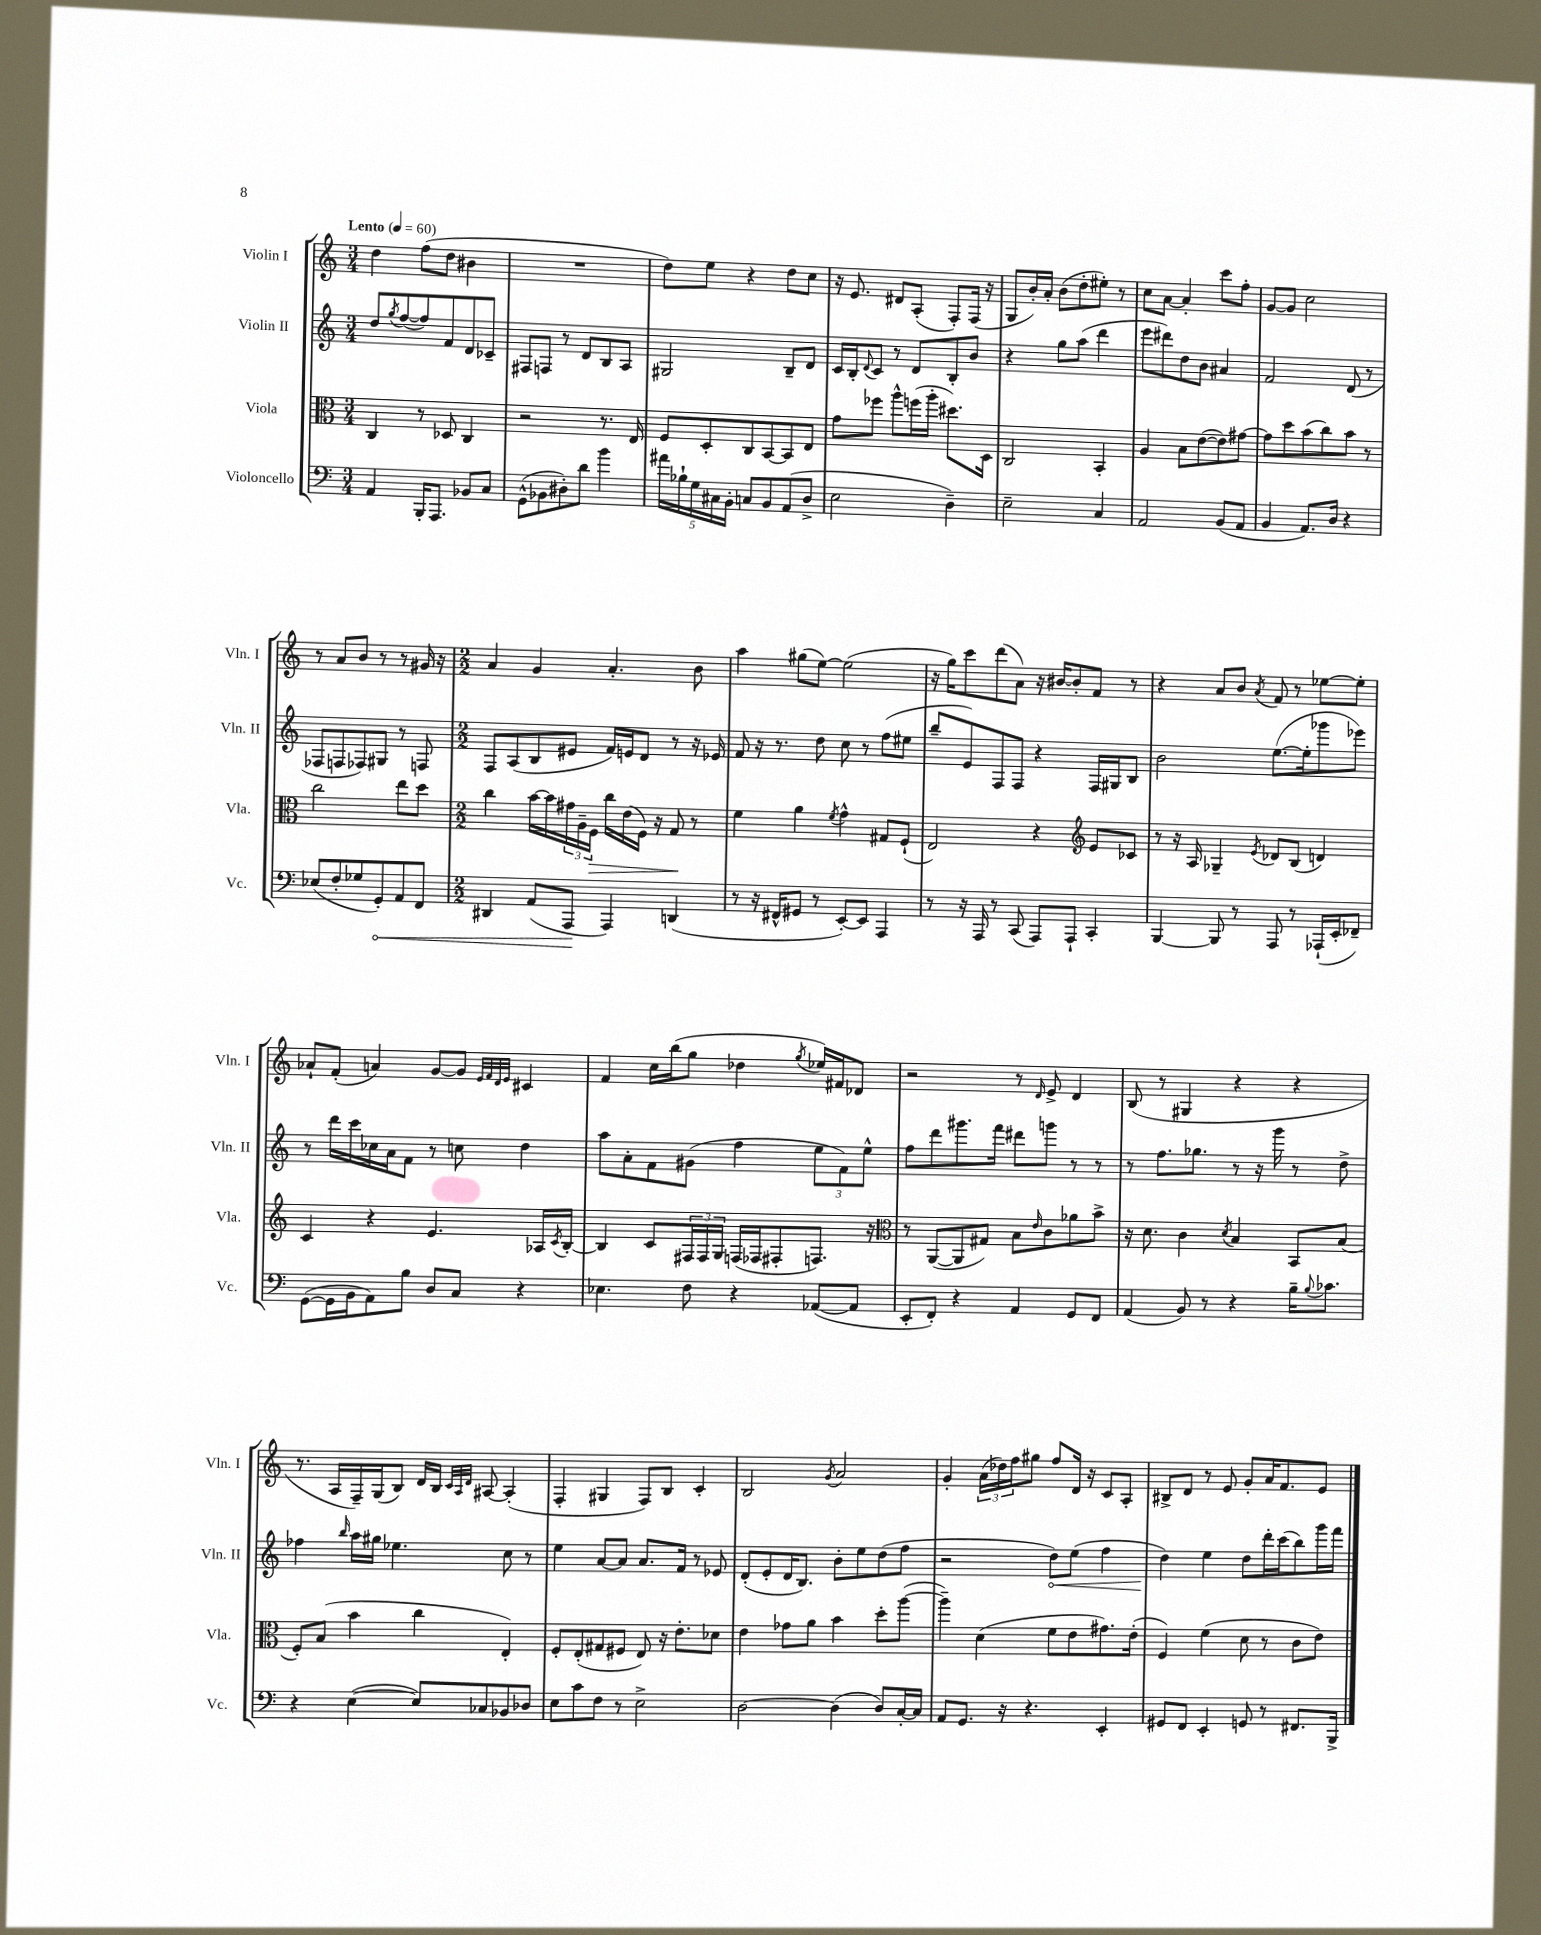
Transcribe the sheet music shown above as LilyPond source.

<<
\new StaffGroup <<
\new Staff = "s0" \with { instrumentName = "Violin I" shortInstrumentName = "Vln. I" } {
    \clef treble \key c \major \numericTimeSignature \time 3/4 \tempo "Lento" 4 = 60
    d''4 f''8( d''8 bis'4 |
    R2. |
    d''8) e''8 r4 d''8 c''8 |
    r16 e'8. dis'8 a8-.( f8-.) f16( r16 |
    g8 b'16-.) a'16-. b'8( d''8-. eis''8-.) r8 |
    c''8 a'8~ a'4-. c'''8 f''8-. |
    g'8~ g'8 c''2 |
    r8 a'8 b'8 r8 r8 gis'16 r16 |
    \numericTimeSignature \time 2/2 a'4 g'4 a'4.-. b'8 |
    a''4 gis''8( e''8~) e''2( |
    r16 g''16) c'''8 d'''8( a'8) r16 bis'16~ bis'8-. f'8 r8 |
    r4 a'8 b'8 \acciaccatura { a'8 } f'8 r8 ees''8~ ees''8-. |
    aes'8-! f'8-.( a'4) g'8~ g'8 \grace { e'32 f'32 d'32 e'32 } cis'4 |
    f'4 c''16 b''16( g''8 des''4 \acciaccatura { g''8 } ees''16) fis'16 des'8 |
    r2 r8 \grace { d'16 } e'8-> d'4 |
    b8( r8 gis4 r4 r4 |
    r8. a16 f16--) g16( b8) d'16 b16 \grace { c'32 a32 d'32 } ais8~ ais4-.( |
    f4-. gis4 f8) b8 c'4-. |
    b2 \acciaccatura { g'8 } a'2 |
    g'4-. \tuplet 3/2 { a'16( des''16) f''16 } gis''8 f''8 d'16 r16 c'8 a8-. |
    bis8-> d'8 r8 e'8 g'8-. a'16 f'8. e'8 \bar "|." |
}
\new Staff = "s1" \with { instrumentName = "Violin II" shortInstrumentName = "Vln. II" } {
    \clef treble \key c \major \numericTimeSignature \time 3/4
    d''8 \acciaccatura { g''8 } f''8~( f''8) f'8 d'8 ces'8-- |
    fis8 f8 r8 d'8 b8 a8 |
    gis2 b8-- d'8 |
    c'16 b16-. \appoggiatura { d'8 } c'8 r8 d'8 b8-. b'8 |
    r4 g''8 a''8( d'''4 |
    e'''8 dis'''8) d''8 b'8 ais'4 |
    f'2 d'8( r8 |
    fes8 f8 fes8) gis8 r8 f8 |
    \numericTimeSignature \time 2/2 f8 a8( b8 eis'8 f'16) e'16 d'8 r8 r16 ees'16 |
    f'8 r16 r8. d''8 c''8 r8 f''8( eis''8 |
    b''8-- e'8) f8 f8 r4 f16 gis16 b8 |
    b'2 e''8.~( e''16-. ges'''8 ees'''8) |
    r8 d'''16 c'''16 ces''16 a'16 f'8 r8 c''8 d''4 |
    a''8 a'8-. f'8 gis'8( f''4 \tuplet 3/2 { e''8 f'8) e''8-^ } |
    f''8 d'''8 gis'''8. f'''16 dis'''8 g'''8 r8 r8 |
    r8 f''8. ges''8. r8 r16 g'''16 r8 d''8-> |
    fes''4 \grace { b''16 } a''16 gis''16 ees''4. c''8 r8 |
    e''4 a'8~ a'8 a'8. f'16 r8 ees'8 |
    d'8-.( e'8-. d'16 b8.) b'8-. e''8 d''8( f''8 |
    r2 \once \override Hairpin.circled-tip = ##t d''8\<) e''8( f''4 |
    d''4\!) e''4 d''8 d'''16-. c'''16( b''8) g'''16 f'''16 \bar "|." |
}
\new Staff = "s2" \with { instrumentName = "Viola" shortInstrumentName = "Vla." } {
    \clef alto \key c \major \numericTimeSignature \time 3/4
    c4 r8 des8 c4 |
    r2 r8. e16 |
    f8 d8-. c8 b,8~ b,8 e8 |
    g'8 fes''8 a''8-^ f''16( a''16-. dis''8.) d16 |
    c2 b,4-. |
    a4 b8 e'8~( e'8) gis'8~ |
    gis'8 d''8 b'8( c''8) b'8 r8 |
    c''2 e''8 d''8 |
    \numericTimeSignature \time 2/2 c''4 b'16~ b'16 \tuplet 3/2 { gis'16 a16-- f16\> } c''16 e'16( f16) r16 g8\! r8 |
    f'4 a'4 \acciaccatura { f'8 } g'4-^ gis8 f8-!( |
    e2) r4 \clef treble e'8 ces'8 |
    r8 r16 a16 ges4-- \acciaccatura { e'8 } des'8 b8( d'4) |
    c'4 r4 e'4. aes16 \acciaccatura { c'8 } b16~-. |
    b4 c'8 \tuplet 3/2 { fis16 fis16 g16 } f16( fes16 fis8-. f8.) r16 |
    \clef alto r8 a,8~( a,8 gis8) b8 \grace { e'16 } c'8 aes'8 b'8-> |
    r16 d'8. c'4 \acciaccatura { d'8 } b4 b,8 b8( |
    f8-.) b8( b'4 c''4 e4-.) |
    f8-. e8-.( gis8 fis8 e8) r16 e'8.-. des'8 |
    e'4 ges'8 a'8 b'4 d''8-. a''8~( |
    a''4--) d'4( f'8 e'8 gis'8.) e'16-.( |
    f4) f'4( d'8 r8 c'8 e'8) \bar "|." |
}
\new Staff = "s3" \with { instrumentName = "Violoncello" shortInstrumentName = "Vc." } {
    \clef bass \key c \major \numericTimeSignature \time 3/4
    a,4 b,,16-. a,,8. bes,8 c8 |
    g,8-^( bes,8 dis8-.) d'8 b'4 |
    \tuplet 5/4 { ais'16 bes16-! g16 cis16 b,16-. } c8 b,8 a,8( d8-> |
    e2 d4--) |
    e2-- c4 |
    a,2 b,8( a,8 |
    b,4 a,8.) d16 r4 |
    ees8( f8-. ges8 \once \override Hairpin.circled-tip = ##t g,8-.\<) a,8 f,8 |
    \numericTimeSignature \time 2/2 dis,4 a,8( a,,8\! a,,4) d,4( |
    r8 r16 fis,16-^ gis,8 r8 e,8~-.) e,8 a,,4 |
    r8 r16 a,,16 r8 c,8( a,,8) a,,8-! c,4-. |
    b,,4~ b,,8 r8 a,,8 r8 aes,,16-!( e,16-. fes,8--) |
    g,8~( g,16 b,16 a,8) b8 d8 c8 r4 |
    ees4. f8 r4 aes,8~( aes,8 |
    e,8-. f,8-.) r4 a,4 g,8 f,8 |
    a,4( b,8) r8 r4 b16-- \appoggiatura { b8 } ces'8. |
    r4 e4~( e8) ces8 bes,8 des8 |
    e8 c'8 f8 r8 e2-> |
    d2~ d4( d8) c16~-. c16 |
    a,8 g,8. r16 r4. e,4-. |
    gis,8 f,8 e,4-. g,8 r8 fis,8. b,,16-> \bar "|." |
}
>>
>>
\layout { \context { \Score \remove "Bar_number_engraver" } }
